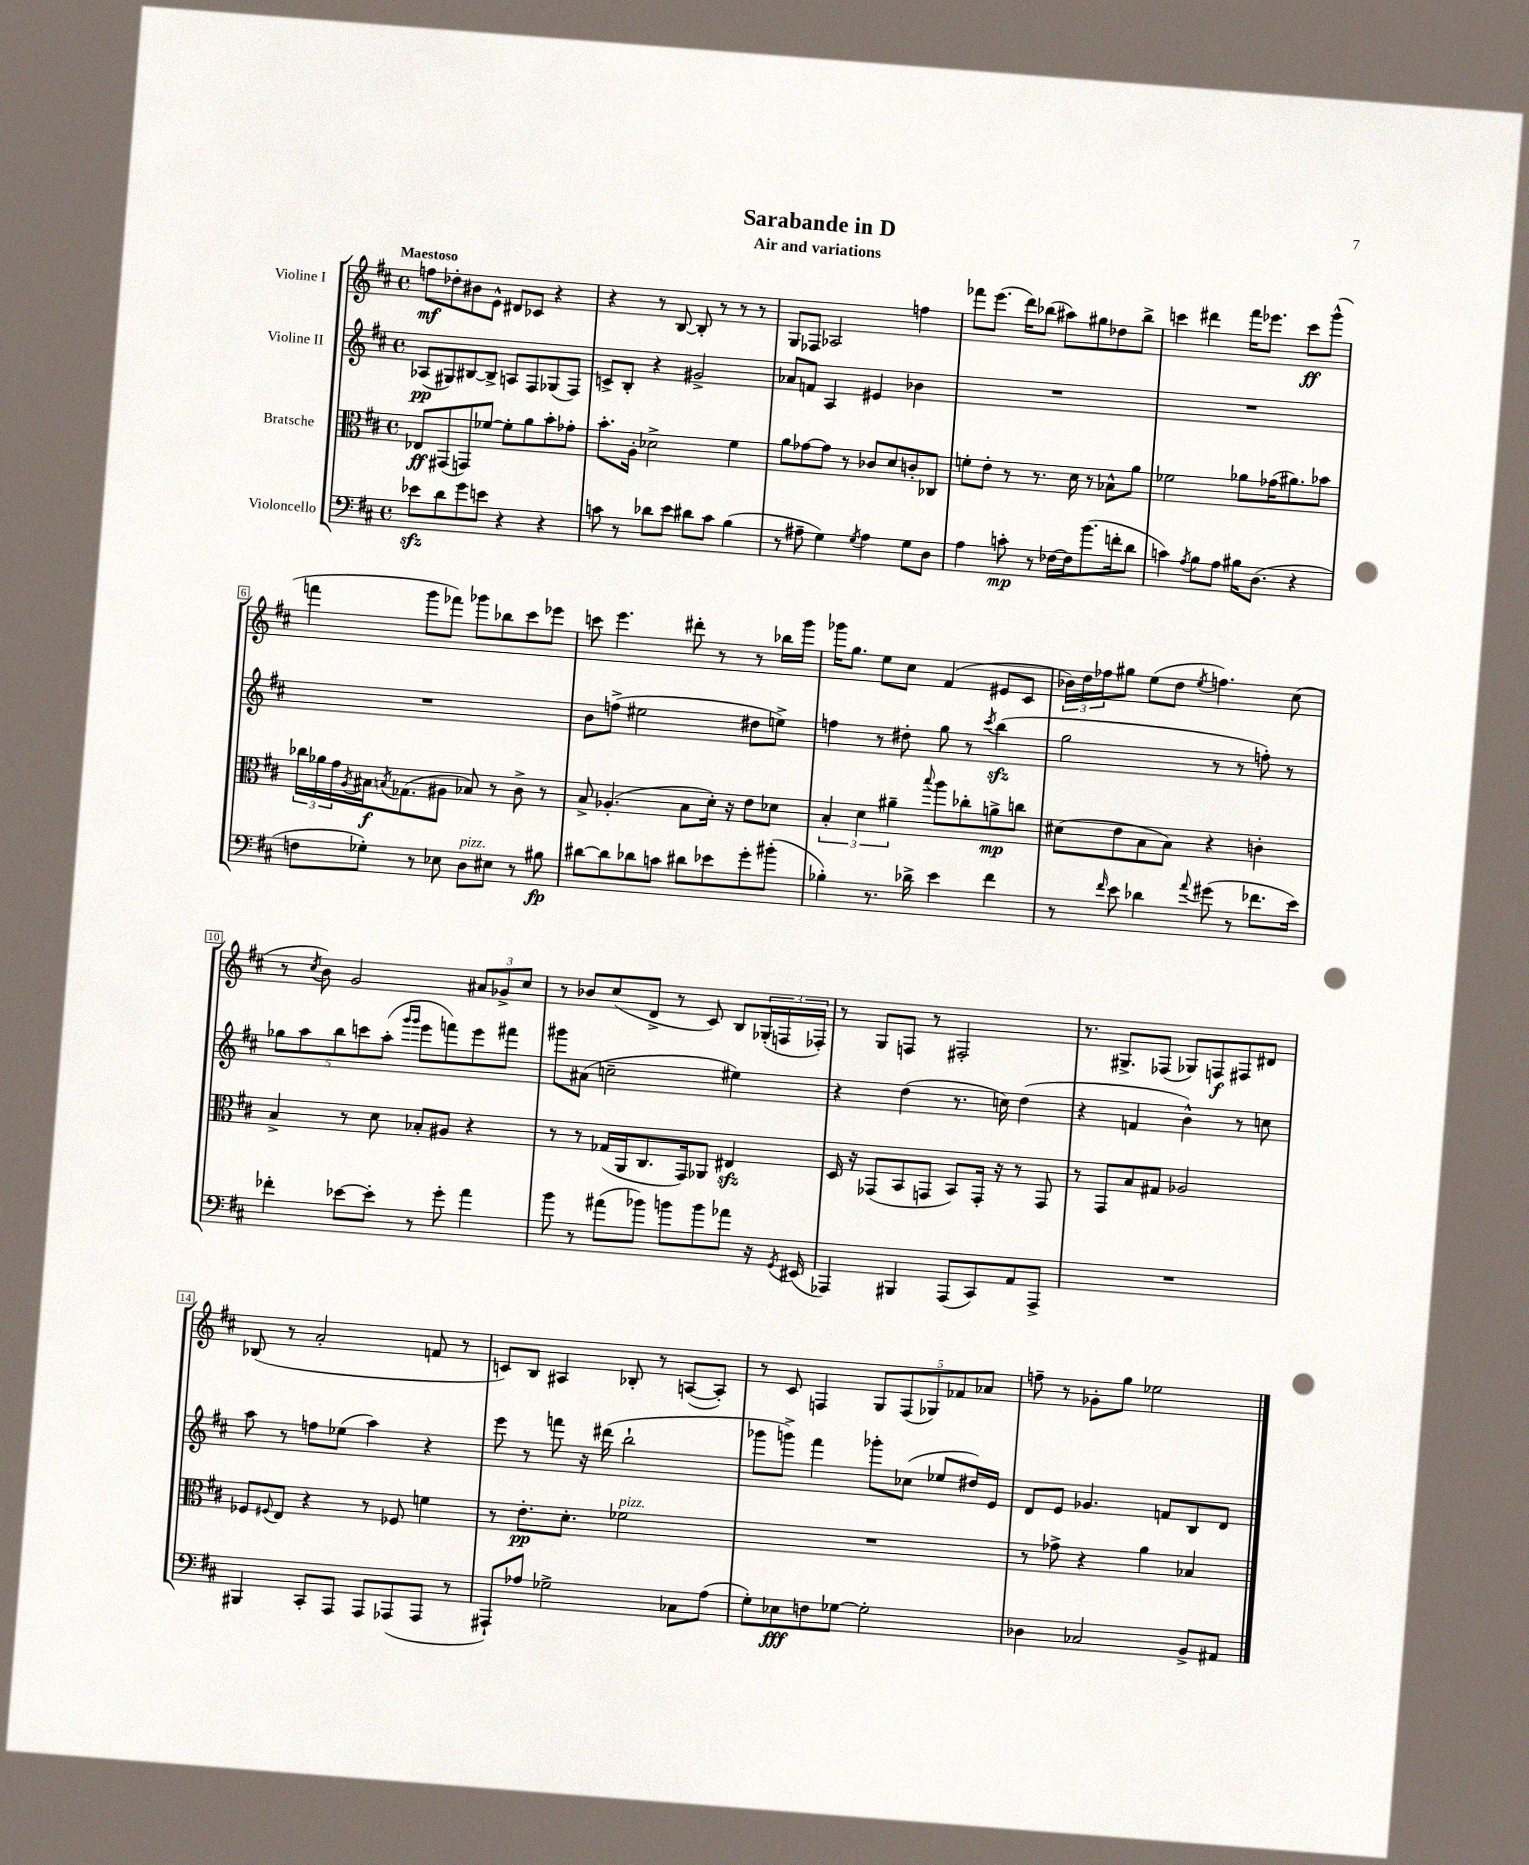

**kern	**kern	**kern	**kern
*staff4	*staff3	*staff2	*staff1
*clefF4	*clefC3	*clefG2	*clefG2
*k[f#c#]	*k[f#c#]	*k[f#c#]	*k[f#c#]
*M4/4	*M4/4	*M4/4	*M4/4
*met(c)	*met(c)	*met(c)	*met(c)
8e-\L	8E-/L	(8A-/L	8ff\L
8d\	(8GG#/	8G#/)	8dd-'\
8g\	8GG/)	[8B#/	8b#\
8e\J	[8f-/J	8B#^/]J	8e^^\J
4r	8f-'\]L	8A/L	8d#/L
.	8a\	8F#/	8c-/J
4r	8b'\	(8G-/	4r
.	8g-'\J	8F#/J)	.
=	=	=	=
8c\	8.b'\L	8c^/L	4r
8r	.	8B'/J	.
.	16A'\Jk	.	.
8d-\L	2d-^\	4r	8r
8e\J	.	.	[8B/
8d#\L	.	2g#^/	8B'/]
8c\J	.	.	8r
(4B\	4f#\	.	8r
.	.	.	8r
=	=	=	=
8r	8a\L	8a-/L	8G/L
8A#~\	[8g-\	8f/J	8F-/J
4G\)	8g-\]J	4A/	2A-/
.	8r	.	.
8qG/	.	.	.
4A#\	8c-/L	4e#/	.
.	8d/	.	.
8G\L	8c'/	4b-\	4ff\
8D\J	8C-/J	.	.
=	=	=	=
4A\	8f'\L	1r	8fff-\L
.	8e'\J	.	(8.eee\J
8c'\	8r	.	.
.	.	.	16ddd\LK)
8r	8.r	.	(8bb-\J
[16F-\LL	.	.	8aa#\L)
16F-\]J	16d\	.	.
(8.b\	8r	.	8gg#\
.	8B-^^\L	.	8dd-\
16f'\k	.	.	.
8d\J	8a\J	.	8bb-^\J
=	=	=	=
4c\)	2f-\	1r	4ccc\
8qA/	.	.	.
8B\L	.	.	4ddd#\
8A\J	.	.	.
16B#\LK	8a-\L	.	16fff#\LK
(8.D\J	.	.	8.eee-\J
.	(16g-\K	.	.
.	8.a#\)	.	.
4r	.	.	8ccc\L
.	8b-\J	.	(8ggg^^\J
=	=	=	=
8F\L	24cc-\LL	1r	4fff\
.	24a-\	.	.
.	24g\	.	.
.	8qA/	.	.
8G-'\J)	16B#\J	.	.
.	8qB/	.	.
.	(8.G-\	.	.
8r	.	.	8ggg\L
8E-\	8A#\J	.	8fff-\J)
8D\L	8B-/)	.	8ggg-\L
8E#\J	8r	.	8bb-\
8r	8c#^\	.	8ccc#\
8B#\	8r	.	8eee-\J
=	=	=	=
[8d#\L	8B^/	8b\L	8ccc\
8d#\]	(4.A-'/	(8ff^\J	4.eee\
8d-\	.	2ee#\	.
8c\J	.	.	.
8d#\L	8B\L	.	8ddd#'\
8e-\	16d'\Jk)	.	8r
.	16r	.	.
8g'\	8e\L	8dd#\L	8r
(8b#'\J	8d-\J	8ee^\J)	16bb-\LL
.	.	.	16ggg\JJ
=	=	=	=
4B-'\)	6B'/	4ff\	16ggg-\LK
.	.	.	8.gg\J
.	6d\	.	.
8.r	.	8r	8ee\L
.	6a#~\	.	.
.	.	8dd#'\	8cc#\J
16d-^\	.	.	.
.	8qqbb/	.	.
4e\	8aa\L	8gg\	(4f#/
.	8cc-'\	8r	.
.	.	8qccc#/	.
4f#\	8a^\	(4bb\	8e#/L
.	8cc\J	.	8c#/J
=	=	=	=
8r	(8d#\L	2gg\	24b-\LL)
.	.	.	24dd\
.	.	.	24ff-\J
16qqf#/	.	.	.
8e\	8e\	.	8gg#\J
4d-\	8B\	.	(8ee\L
.	8B\J)	.	8dd\J
8qqa/	.	.	8qee/
(8g#\	4r	8r	4.ff\)
8r	.	8r	.
8.f-\L	4c'\	8ff'\)	.
.	.	8r	(8cc#\
16e\Jk)	.	.	.
=	=	=	=
4f-'\	4B^/	10gg-\L	8r
.	.	10aa\	.
.	.	.	8qcc#/
.	.	.	8b\)
.	.	10bb\	.
[8e-\L	8r	.	2g/
.	.	10ccc\	.
8e-'\]J	8d\	.	.
.	.	(10aa'\J	.
.	.	16qqggg/LL	.
.	.	16qqggg/JJ	.
8r	8B-'/L	8eee\L	.
8g'\	8A#/J	8fff\)	.
4a\	4r	8eee\	12a#/L
.	.	.	12g-^/
.	.	8fff#\J	.
.	.	.	12cc#/J
=	=	=	=
8b\	8r	8ggg#\L	8r
8r	8r	(8a#\J	8b-/L
(8a#\L	(16G-/LL	2cc~\	(8cc#/
.	16AA/J	.	.
8b-\J)	8.C#/	.	8d^/J
8b\L	.	.	8r
.	16GG/k)	.	.
8b\	8AA-/J	.	8c#/)
8a-\J	4E#/	4ee#\)	8B/L
16r	.	.	(24G-'/L
.	.	.	24F/
8qGG/	.	.	.
(16EE#/	.	.	.
.	.	.	24F-'/JJ)
=	=	=	=
4AAA-/)	16D/	4r	8r
.	16r	.	.
.	(8GG-/L	.	8G/L
4BBB#/	8BB/	(4dd\	8F/J
.	8GG/J	.	8r
(8AAA-/L	8BB/L)	8.r	2F#'/
8CC#/)	16GG'/Jk	.	.
.	16r	16cc\)	.
8AA/	8r	(4dd\	.
8AAA-^/J	8GG/	.	.
=	=	=	=
1r	8r	4r	8.r
.	8GG/L	.	.
.	.	.	8.G#^/L
.	8B/	4f/	.
.	8G#/J	.	(8F-/J
.	2A-/	4b^^\)	8G-/L)
.	.	.	8F/
.	.	8r	8F#/
.	.	8cc\	8d#/J
=	=	=	=
4BBB#/	8F-/L	8aa\	(8B-/
.	8qqF#/	.	.
.	8E/J	8r	8r
8CC#'/L	4r	8ff\L	2a'/
8AAA/J	.	(8ee-\J	.
8AAA/L	8r	4aa\)	.
(8AAA-/	8F-/	.	.
8AAA-/J	4f\	4r	8f/
8r	.	.	8r
=	=	=	=
8AAA#`/L)	8r	8eee\	8c/L)
8A-/J	8.e'\L	8r	8B/J
2G-^\	.	8fff\	4A#/
.	8.d'\J	.	.
.	.	16r	.
.	.	(16ddd#\	.
.	2f-\	2bb`\	8B-'/
.	.	.	8r
8C-\L	.	.	([8A/L
(8A-\J	.	.	8A'/]J)
=	=	=	=
8G'\L)	1r	8ggg-\L	8r
8E-\	.	8ggg^\J)	8c#/
8F\	.	4fff#\	4F/
[8G-\J	.	.	.
2G-'\]	.	8ggg-'\L	10G/L
.	.	.	(10F/
.	.	(8cc-\J	.
.	.	.	10G-/)
.	.	8ee-/L	.
.	.	.	10f-/
.	.	16dd#/L)	.
.	.	.	10a-/J
.	.	16e/JJ	.
=	=	=	=
4D-\	8r	8d/L	8ff~\
.	8g-^\	8e/J	8r
2C-/	4r	4.g-/	8g-'\L
.	.	.	8gg\J
.	4a\	.	2ee-\
.	.	8f/L	.
8BB^/L	4B-/	8B/	.
8AA#/J	.	8d/J	.
==	==	==	==
*-	*-	*-	*-
